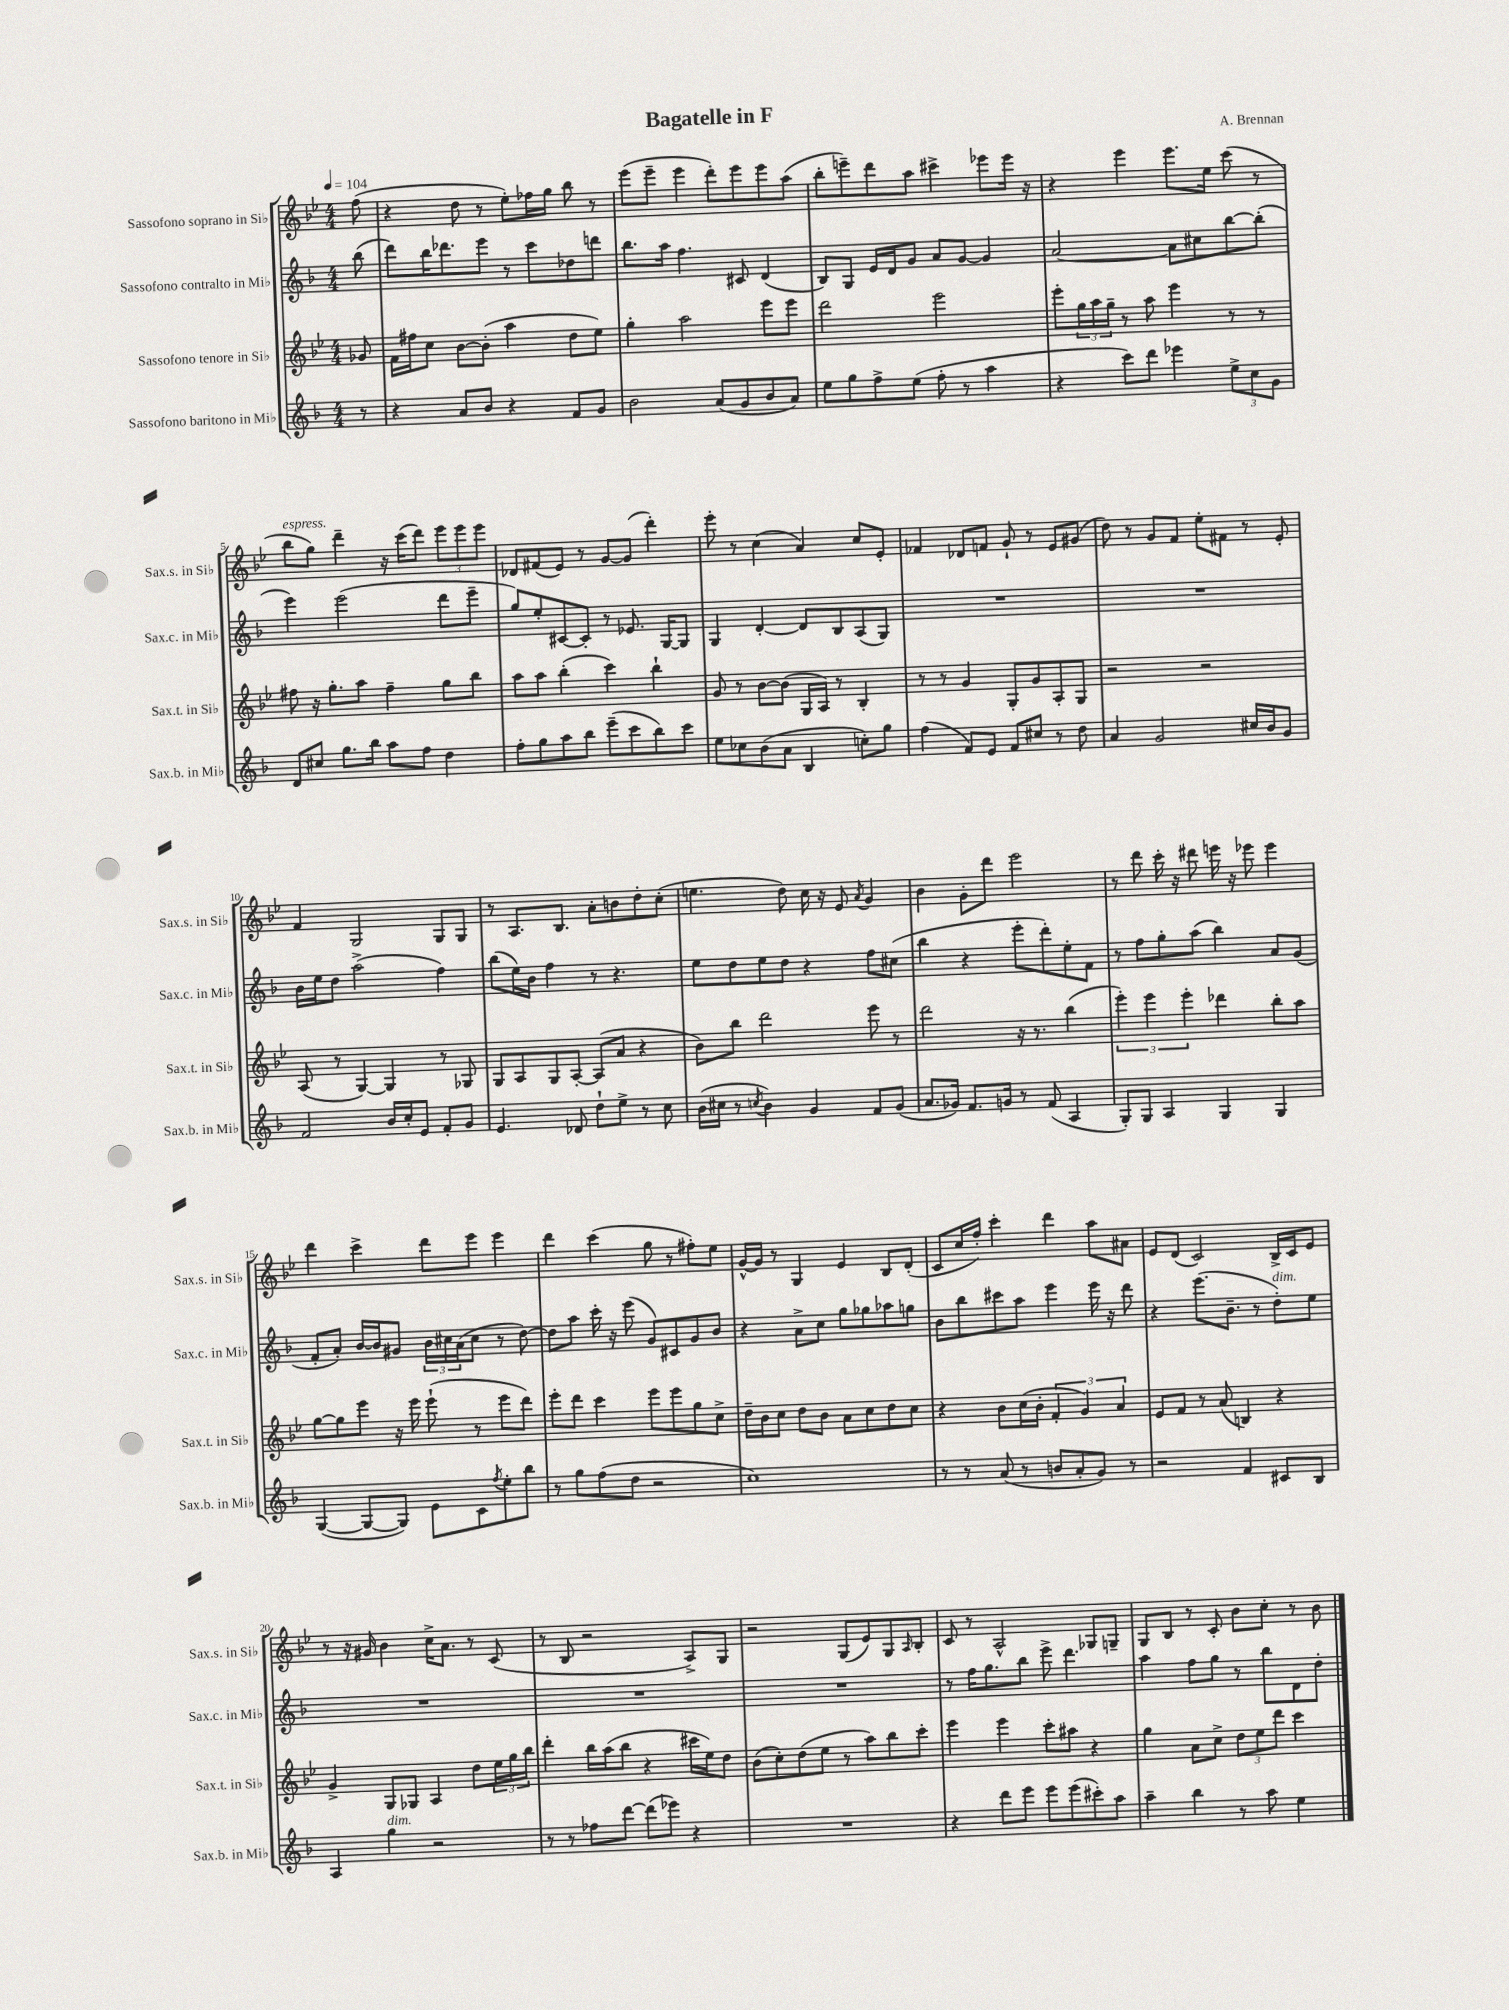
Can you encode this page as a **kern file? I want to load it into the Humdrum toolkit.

**kern	**kern	**kern	**kern
*part4	*part3	*part2	*part1
*staff4	*staff3	*staff2	*staff1
*I"Sassofono baritono in Mi♭	*I"Sassofono tenore in Si♭	*I"Sassofono contralto in Mi♭	*I"Sassofono soprano in Si♭
*I'Sax.b. in Mi♭	*I'Sax.t. in Si♭	*I'Sax.c. in Mi♭	*I'Sax.s. in Si♭
*clefG2	*clefG2	*clefG2	*clefG2
*k[b-]	*k[b-e-]	*k[b-]	*k[b-e-]
*M4/4	*M4/4	*M4/4	*M4/4
*MM104	*MM104	*MM104	*MM104
=	=	=	=
8r	8g-X/	(8bb-\	(8ff\
=1	=1	=1	=1
4r	16f\LL	8ddd\L)	4r
.	16ff#X\J	.	.
.	8cc\J	16bb-\K	.
.	.	8.ddd-X\	.
8a/L	[8b-\L	.	8dd\
8b-/J	(8b-'\J]	8eee\J	8r
4r	4aa\	8r	8ee-'\L)
.	.	8ccc\L	16ff-X\L
.	.	.	16gg\JJ
8f/L	8dd\L	8dd-X\	8bb-\
8g/J	8ee-\J)	8dddn\J	8r
=2	=2	=2	=2
2b-\	4gg'\	8.bb-\L	(8eee-\L
.	.	.	8eee-~\J
.	.	16aa\Jk	.
.	2aa\	4.ff\	4eee-\
(8a/L	.	.	8ddd'\L)
8g/	.	8c#X/	8eee-\
8b-/	8eee-\L	(4d/	8eee-\
8a/J)	8eee-\J	.	(8aa\J
=3	=3	=3	=3
8ee\L	2ddd\	8B-/L)	8bb-'\L
8gg\	.	8G/J	8eeen~\)
8ff^\	.	16e/LL	8ddd\
.	.	16d/J	.
(8ee\J	.	8g/J	8aa\J
8ff'\	2eee-\	8a/L	4ccc#X^\
8r	.	[8g/J	.
4aa\	.	4g/]	8eee-X\L
.	.	.	16eee-\Jk
.	.	.	16r
=4	=4	=4	=4
4r	8eee-'\L	[2a/	4r
.	24gg\L	.	.
.	24aa\	.	.
.	24gg~\JJ	.	.
8ccc\L)	8r	.	4eee-\
8ddd\J	8aa\	.	.
4eee-X\	4eee-\	8a\L]	8.eee-\L
.	.	8cc#X\	.
.	.	.	16ee-\Jk
12ee^\L	8r	[8bb-\	(8ccc\
12cc\	.	.	.
.	8r	(8bb-'\J]	8r
12g\J	.	.	.
!!LO:LB:g=z
=5	=5	=5	=5
!	!	!	!LO:TX:a:i:t=espress.
8d/L	8ff#X\	4eee\)	8bb-\L
8cc#X/J	16r	.	8gg\J)
.	8.gg'\L	.	.
8.gg\L	.	(2eee\	4ddd~\
.	8aa\J	.	.
16bb-\Jk	.	.	.
8aa\L	4ff#~\	.	16r
.	.	.	(16ccc\KL
8ff\J	.	.	8ddd\J)
4dd\	8gg\L	8ddd\L	12eee-\L
.	.	.	12eee-\
.	8bb-\J	8eee~\J	.
.	.	.	12eee-\J
=6	=6	=6	=6
8ff'\L	8aa\L	8gg/L)	8d-X/L
8gg\	8aa\J	8ee'/	(8f#X/
8aa\	(4bb-'\	[8c#X/	8e-/J)
8bb-\J	.	8c#'/J]	8r
(8eee~\L	4ccc\)	8r	[8g/L
8ccc\	.	8.e-X/	(8g/J]
8bb-\)	4bb-`\	.	4ddd'\)
.	.	[16G/KL	.
8ccc\J	.	8G/J]	.
=7	=7	=7	=7
8ee\L	8g/	4G/	8eee-'\
8cc-X\	8r	.	8r
(8b-\	[8b-\L	[4d'/	(4cc\
8a\J	(8b-\J]	.	.
4B-/	16G/LL	8d/L]	4a/)
.	16A/JJ)	.	.
.	8r	8B-/	.
8ccn'\L)	4B-'/	(8A/	8cc/L
8gg\J	.	8G/J)	8e-'/J
=8	=8	=8	=8
(4ff\	8r	1r	4f-X/
.	8r	.	.
8f/L)	4g/	.	8d-X/L
8e/J	.	.	8fn/J
8f/L	8G'/L	.	8g`/
8cc#X/J	8g/	.	8r
8r	8A'/	.	8e-/L
8dd\	8G/J	.	(8g#X/J
=9	=9	=9	=9
4a/	2r	1r	8dd\)
.	.	.	8r
2g/	.	.	8g/L
.	.	.	8f/J
.	2r	.	8ee-'\L
.	.	.	8f#X\J
16cc#X/LL	.	.	8r
16b-/J	.	.	.
8g/J	.	.	8e-'/
!!LO:LB:g=z
=10	=10	=10	=10
2f/	(8A/	16b-\LL	4f/
.	.	16ee\J	.
.	8r	8dd\J	.
.	[4G/)	(2aa^\	2G/
16b-/LL	4G/]	.	.
16cc'/J	.	.	.
8e/J	.	.	.
8f'/L	8r	4ff\)	8G/L
8g/J	8G-X/	.	8G/J
=11	=11	=11	=11
4.e/	8G/L	(8bb-\L	8r
.	8A/	16ee\L)	8.A/L
.	.	16b-\JJ	.
.	8G/	4ff\	.
.	.	.	8.B-/J
8d-X/	[8A'/J	.	.
8dd`\L	(8A/L]	8r	8a'\L
8ee^\J	8a/J	4.r	8bn\
8r	4r	.	8dd'\
8cc\	.	.	(8cc'\J
=12	=12	=12	=12
(16b-\LL	8b-\L)	8ee\L	4.een\
16cc#X\JJ	.	.	.
8r	8bb-\J	8dd\	.
8qccn/	.	.	.
4b-\)	2ddd\	8ee\	.
.	.	8dd\J	8dd\)
4g/	.	4r	16cc\
.	.	.	16r
.	.	.	8e-/
.	.	.	8qa/
8f/L	8eee-\	8ff\L	4g/
(8g/J	8r	(8cc#X\J	.
=13	=13	=13	=13
8.a/L	2ddd\	4bb-\	4b-\
16g-X/Jk)	.	.	.
8.f/L	.	4r	8g'\L
.	.	.	8ddd\J
16gn/Jk	.	.	.
8r	16r	8eee'\L	2eee-\
.	8.r	.	.
(8f/	.	8ddd'\)	.
4A/	(4bb-\	8ee'\	.
.	.	8f\J	.
=14	=14	=14	=14
8G'/L)	6eee-'\)	8r	8r
8G/J	.	8ff\L	8ddd\
.	6eee-\	.	.
4A/	.	8gg'\	16ccc'\
.	.	.	16r
.	6eee-'\	.	.
.	.	(8aa\J	8ddd#X\
4G/	4ddd-X\	4bb-\)	16eeen\
.	.	.	16r
.	.	.	8eee-X\
4G/	8bb-'\L	8a/L	4eee-\
.	8aa\J	(8g/J	.
!!LO:LB:g=z
=15	=15	=15	=15
([4G/	[8gg\L	8f'/L	4ddd\
.	8gg\]	8a'/J)	.
8G/L_	8eee-\J	[16b-/LL	4ccc^\
.	.	16b-/J]	.
8G/J])	16r	8g#X/J	.
.	16eee-\	.	.
8e\L	(8eee-`\	24b-\LL	8ddd\L
.	.	24cc#X\	.
.	.	(24a\J	.
8c\	8r	8cc#\J	8eee-\J
8qff/	.	.	.
8ee'\	8eee-\L	8r	4eee-\
8bb-\J	8ddd\J)	[8dd\)	.
=16	=16	=16	=16
8r	8eee-'\L	8dd\L]	4ddd\
8gg\L	8ddd\J	8aa\J	.
(8ff\	4ccc\	16ccc'\	(4ccc\
.	.	16r	.
8dd\J	.	(8eee\	.
2r	8eee-\L	8g/L)	8gg\
.	8eee-\	8c#X/	8r
.	8gg\	8g/	8ff#X'\L)
.	8cc^\J	8b-/J	8ee-\J
=17	=17	=17	=17
1cc)	16dd~\LL	4r	[16g^^/LL
.	16b-\J	.	16g/JJ]
.	8cc\J	.	8r
.	8dd\L	8a^\L	4G/
.	8b-\J	8cc\J	.
.	8a\L	8gg\L	4e-/
.	8cc\	8gg-X\	.
.	8dd\	8aa-X\	8B-/L
.	8cc\J	8ggn\J	(8d'/J
=18	=18	=18	=18
8r	4r	8b-\L	8c/L
8r	.	8bb-\	16cc/L
.	.	.	16ff'/JJ)
(8a/	8b-\L	8ccc#X\	4ccc'\
8r	(16cc\L	8aa\J	.
.	16b-'\JJ	.	.
8bn/L	6f'/	4eee\	4ddd\
8a'/	.	.	.
.	6g/)	.	.
8g/J)	.	16eee\	8aa\L
.	.	16r	.
.	6a/	.	.
8r	.	8ddd\	8a#X\J
=19	=19	=19	=19
2r	8e-/L	4r	8e-/L
.	8f/J	.	(8d/J
.	8r	(8.eee\L	2c/)
.	(8a/	.	.
.	.	8.b-~\J	.
4f/	4Bn/)	.	.
.	.	8r	.
!	!	!LO:TX:a:i:t=dim.	!
8c#X/L	4r	8dd'\L)	16B-^/LL
.	.	.	16c/J
8B-/J	.	8ee\J	8e-/J
!!LO:LB:g=z
=20	=20	=20	=20
4A/	4g^/	1r	8r
.	.	.	16r
.	.	.	16g#X/
!LO:TX:a:i:t=dim.	!	!	!
4gg\	8G/L	.	4b-\
.	8G-X/J	.	.
2r	4A/	.	16cc^\KL
.	.	.	8.a\J
.	8dd\L	.	8r
.	24ee-\L	.	(8c/
.	24gg\	.	.
.	24bb-\JJ	.	.
=21	=21	=21	=21
8r	4ddd'\	1r	8r
8r	.	.	8B-/
8ff-X\L	16bb-\LL	.	2r
.	(16aa\J	.	.
[8ddd\J	8bb-\J	.	.
(8ddd\L]	4r	.	.
8eee-X\J)	.	.	.
4r	16ccc#X\LL	.	8A^/L)
.	16ee-\J)	.	.
.	8dd\J	.	8G/J
=22	=22	=22	=22
1r	(8b-\L	1r	2r
.	8cc'\)	.	.
.	(8dd\	.	.
.	8ee-\J	.	.
.	8r	.	(8G/L
.	8aa\L)	.	8e-/)
.	8bb-\	.	8G/
.	.	.	16qqA/
.	8ccc'\J	.	8B-'/J
=23	=23	=23	=23
4r	4eee-\	8r	8c/
.	.	16ff\KL	8r
.	.	8.gg\	.
8ddd\L	4eee-\	.	2A^^/
8eee\J	.	8bb-\J	.
8eee\L	8ccc'\L	8eee^\	.
(8eee\	8aa#X\J	4.ddd\	.
8ccc#X'\)	4r	.	8G-X/L
8aa\J	.	.	8Gn~/J
=24	=24	=24	=24
4aa~\	4gg\	4aa\	8G/L
.	.	.	8B-/J
4bb-\	8a\L	8ff\L	8r
.	8cc^\J	8gg\J	8c'/
8r	12dd\L	8r	8b-\L
.	12ee-\	.	.
8aa\	.	8bb-\L	8cc'\J
.	12ddd\J	.	.
4ee\	4ccc\	8d\	8r
.	.	8dd'\J	8b-\
==	==	==	==
*-	*-	*-	*-
